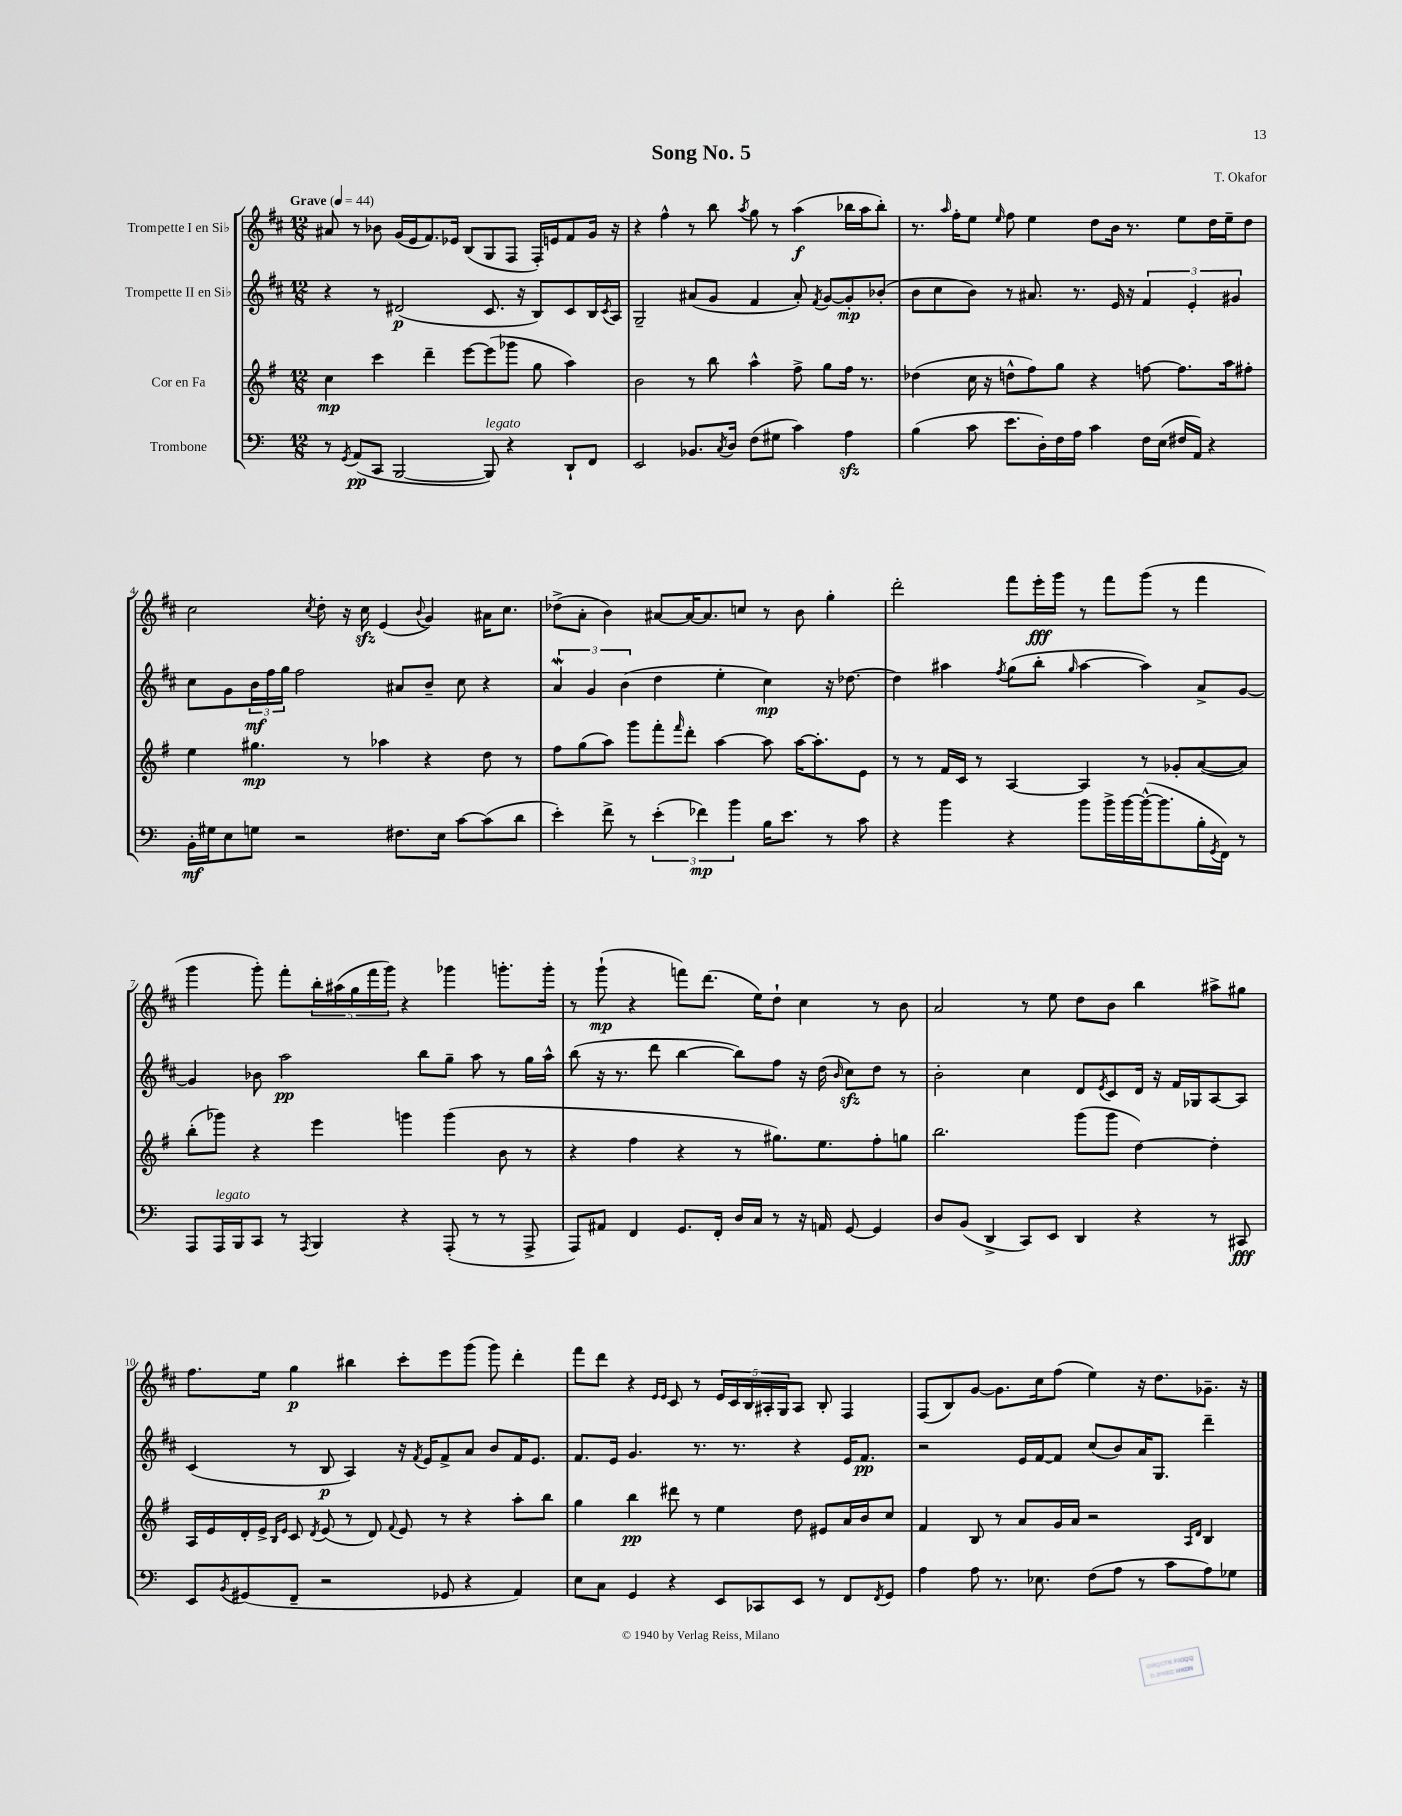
\header { title = "Song No. 5" composer = "T. Okafor" }
<<
\new StaffGroup <<
\new Staff = "s0" \with { instrumentName = "Trompette I en Sib" } {
    \clef treble \key d \major \numericTimeSignature \time 12/8 \tempo "Grave" 4 = 44
    ais'8 r8 bes'8 g'16( e'16 fis'8.) ees'16 b8( g8 fis8 fis16-.) e'16 fis'8 g'16 r16 |
    r4 fis''4-^ r8 b''8 \acciaccatura { a''8 } g''8 r8 a''4\f( bes''16 a''16 bes''8-.) |
    r8. \grace { a''16 } fis''16-. e''8 \grace { e''16 } fis''8 e''4 d''8 b'16 r8. e''8 d''16 e''16-- d''8 |
    cis''2 \acciaccatura { cis''8 } d''8-. r16 cis''16\sfz e'4( \appoggiatura { b'8 } g'4) ais'16 cis''8. |
    des''8->( a'8-. b'4) ais'8~ ais'16~ ais'8. c''8 r8 b'8 g''4-. |
    d'''2-. fis'''8 e'''16-.\fff g'''16 r8 fis'''8 g'''8( r8 fis'''4 |
    g'''4 g'''8-.) fis'''8-. \tuplet 5/4 { b''16-. ais''16( g''16 fis'''16 g'''16) } r4 ges'''4 g'''8.-. g'''16-. |
    r8 g'''8-!\mp( r4 f'''8) d'''8.( e''16) d''8-! cis''4 r8 b'8 |
    a'2 r8 e''8 d''8 b'8 b''4 ais''8-> gis''8 |
    fis''8. e''16 g''4\p bis''4 cis'''8-. e'''8 g'''8( g'''8) d'''4-. |
    fis'''8 d'''8 r4 \grace { e'16 e'16 } cis'8 r8 \tuplet 5/4 { e'16 cis'16 b16 ais16-. g16 } ais8 b8-. fis4 |
    fis8( b8) g'8~ g'8. cis''16 fis''8( e''4) r16 d''8. ges'8.-- r16 \bar "|." |
}
\new Staff = "s1" \with { instrumentName = "Trompette II en Sib" } {
    \clef treble \key d \major \numericTimeSignature \time 12/8
    r4 r8 dis'2\p( cis'8. r16 b8) cis'8 b16 \acciaccatura { cis'8 } a16 |
    g2-- ais'8( g'8 fis'4 ais'8-.) \acciaccatura { fis'8 } g'8~ g'8-.\mp bes'8-.( |
    b'8 cis''8 b'8) r8 ais'8. r8. e'16 r16 \tuplet 3/2 { fis'4 e'4-. gis'4 } |
    cis''8 g'8 \tuplet 3/2 { b'16\mf fis''16 g''16 } fis''2 ais'8 b'8-- cis''8 r4 |
    \tuplet 3/2 { a'4\mordent g'4 b'4( } d''4 e''4-. cis''4\mp) r16 des''8.~ |
    des''4 ais''4 \acciaccatura { fis''8 } g''8( b''8-. \grace { g''16 } ais''4~ ais''4) a'8-> g'8~ |
    g'4 bes'8 a''2\pp b''8 g''8-- a''8 r8 g''16 a''16-^ |
    b''8( r16 r8. d'''8 b''4~ b''8) fis''8 r16 d''16( \grace { b'16 } cis''8\sfz) d''8 r8 |
    b'2-. cis''4 d'8 \acciaccatura { e'8 } cis'8 d'16 r16 fis'16 ges16 a8~ a8 |
    cis'4( r8 b8\p a4) r16 \acciaccatura { fis'8 } e'16 fis'8-> a'8 b'8 fis'16 e'8. |
    fis'8. e'16 g'4. r8. r8. r4 e'16 fis'8.\pp |
    r2 e'16 fis'16~ fis'8 cis''8( b'8) a'16 g8. d'''4-- \bar "|." |
}
\new Staff = "s2" \with { instrumentName = "Cor en Fa" } {
    \clef treble \key g \major \numericTimeSignature \time 12/8
    c''4\mp c'''4 d'''4-- e'''8~ e'''8( ges'''8 g''8 a''4) |
    b'2 r8 b''8 a''4-^ fis''8-> g''8 fis''16 r8. |
    des''4( c''16 r16 d''8-^ fis''8) g''8 r4 f''8~ f''8. a''16 fis''8-. |
    e''4 gis''4.\mp r8 aes''4 r4 d''8 r8 |
    fis''8 g''8( a''8) g'''8 fis'''8-. \grace { fis'''16 } d'''8-. a''4~ a''8 a''16~ a''8.-. e'8 |
    r8 r8 fis'16 c'16 r8 a4~ a4 r8 ges'8-. a'8~( a'8) |
    b''8-.( ges'''8) r4 e'''4 g'''4 g'''4( b'8 r8 |
    r4 fis''4 r4 r8 gis''8.) e''8. fis''8-. g''8 |
    b''2. g'''8( g'''8 d''4~) d''4-. |
    a16 e'16 d'16-. e'16-> \grace { b16 e'16 } c'8 \acciaccatura { d'8 } e'8( r8 d'8) \appoggiatura { fis'8 } e'8 r8 r4 a''8-. b''8 |
    g''4 b''4\pp dis'''8 r8 e''4 d''8 eis'8 a'16 b'16 c''8 |
    fis'4 b8 r8 a'8 g'16 a'16 r2 \grace { a16 d'16 } b4 \bar "|." |
}
\new Staff = "s3" \with { instrumentName = "Trombone" } {
    \clef bass \key c \major \numericTimeSignature \time 12/8
    r8 \acciaccatura { g,8 } a,8\pp( c,8 b,,2~ b,,8^\markup { \italic "legato" }) r4 d,8-! f,8 |
    e,2 bes,8. \acciaccatura { c8 } d16 f8( gis8 c'4) a4\sfz |
    b4( c'8 e'8. d16-.) f16 a16 c'4 f16 e16( fis16 a,16) r4 |
    b,16-.\mf gis16 e8 g8 r2 fis8. e16 c'8~ c'8( d'8 |
    e'4-.) f'8-> r8 \tuplet 3/2 { e'4-.( fes'4\mp) b'4 } b16 e'8. r8 c'8 |
    r4 b'4 r4 b'8 b'16-> b'16~ b'16~-^( b'8. b16-. \acciaccatura { g,8 } f,16) r8 |
    a,,8 a,,16^\markup { \italic "legato" } b,,16 c,8 r8 \acciaccatura { a,,8 } b,,4 r4 a,,8-.( r8 r8 a,,8-> |
    a,,8) ais,8 f,4 g,8. f,16-. d16 c16 r8 r16 a,16 g,8~ g,4 |
    d8 b,8( d,4-> c,8) e,8 d,4 r4 r8 cis,8\fff |
    e,8 \acciaccatura { b,8 } gis,8( f,8-- r2 ges,8 r4 a,4) |
    e8 c8 g,4 r4 e,8 ces,8 e,8 r8 f,8 \acciaccatura { f,8 } g,8 |
    a4 a8 r8. ees8. f8( a8 r8 c'8 a8) ges8 \bar "|." |
}
>>
>>
